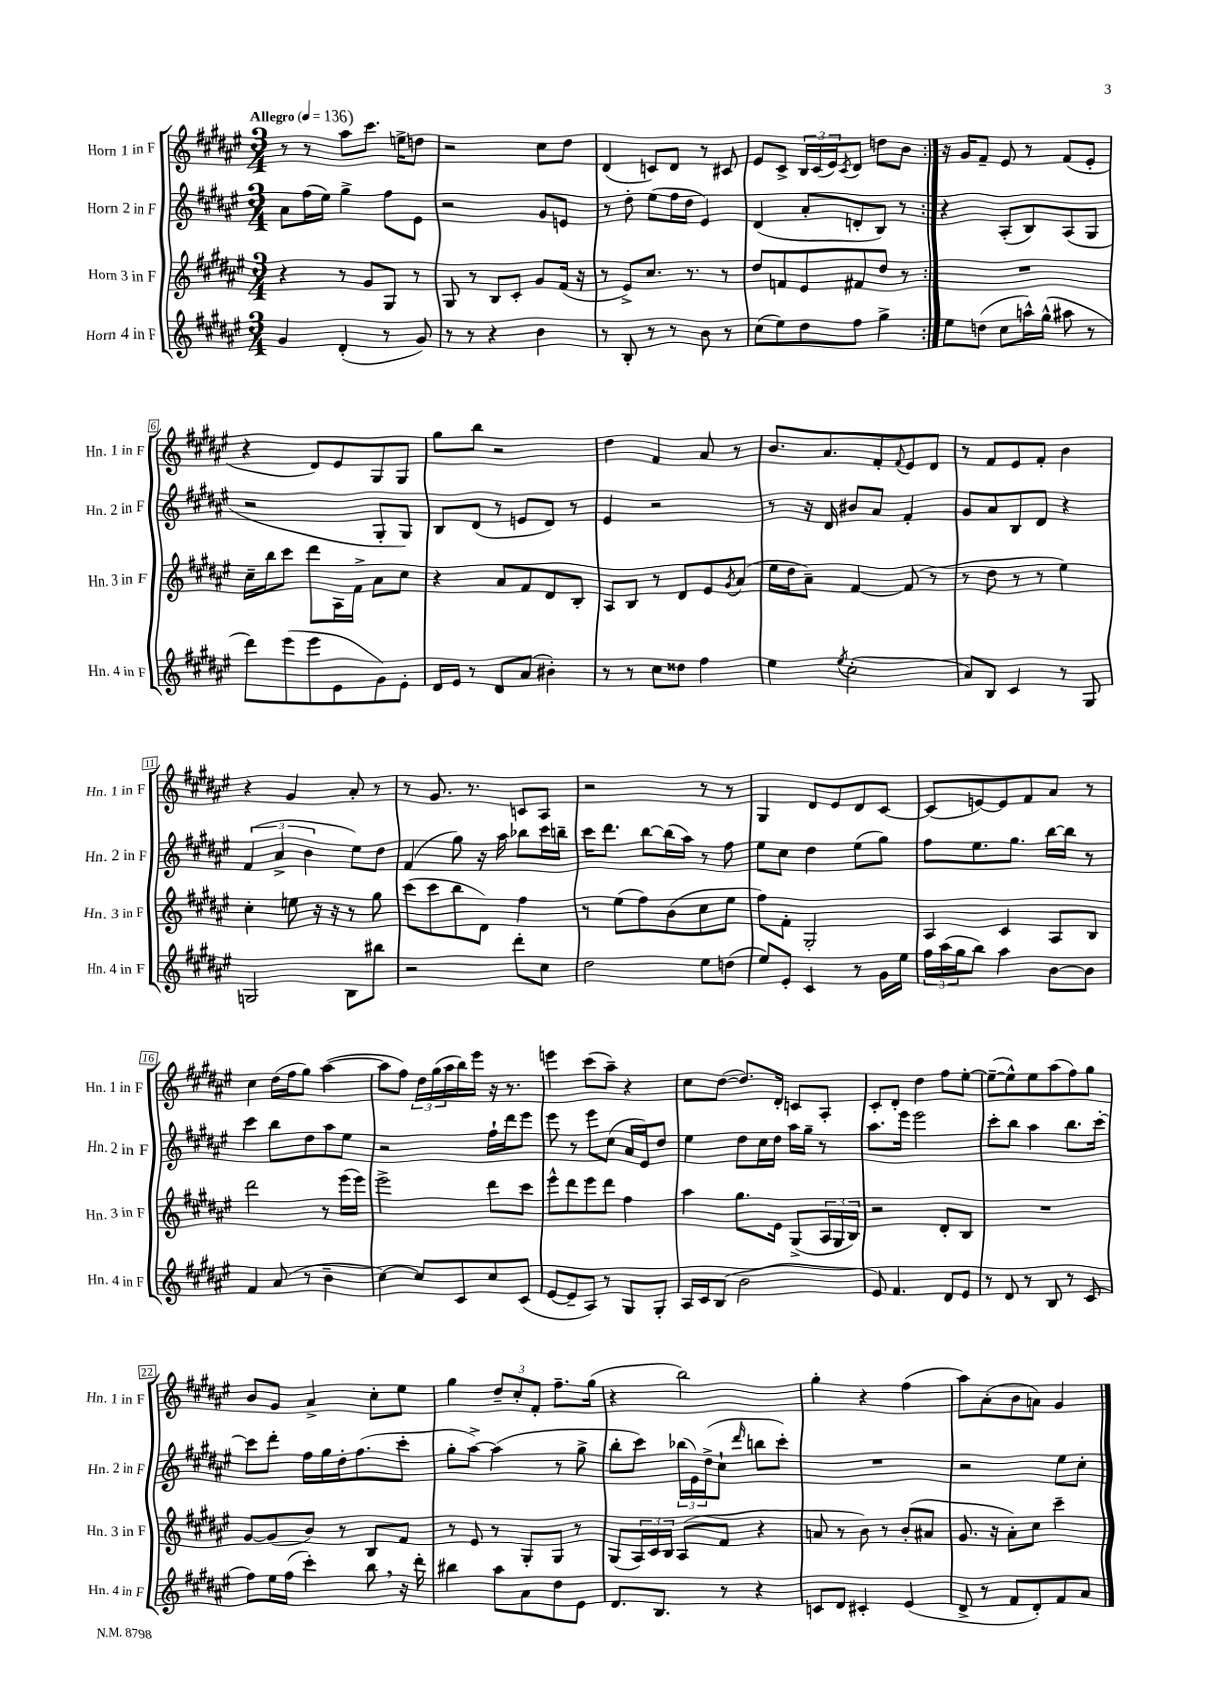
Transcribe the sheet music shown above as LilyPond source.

<<
\new StaffGroup <<
\new Staff = "s0" \with { instrumentName = "Horn 1 in F" shortInstrumentName = "Hn. 1 in F" } {
    \clef treble \key fis \major \numericTimeSignature \time 3/4 \tempo "Allegro" 4 = 136
    \repeat volta 2 { r8 r8 ais''8 cis'''8. e''16-> d''8 |
    r2 cis''8 dis''8 |
    dis'4( c'8) dis'8 r8 cis'8 |
    eis'8 cis'8-> \tuplet 3/2 { b16 cis'16( eis'16) } \acciaccatura { cis'8 } dis'8 d''8 b'8 | }
    r16 gis'16 fis'8-- eis'8 r8 fis'8( eis'8-. |
    r4 dis'8) eis'8 gis8 gis8 |
    gis''8 b''8 r2 |
    dis''4 fis'4 ais'8 r8 |
    b'8. ais'8. fis'8-. \appoggiatura { fis'8 } eis'8 dis'8 |
    r8 fis'8 eis'8 fis'8-. b'4 |
    r4 gis'4 ais'8-. r8 |
    r8 gis'8. r8. c'8 ais8 |
    r2 r8 r8 |
    gis4 dis'8 eis'8 dis'8 cis'8~ |
    cis'8( e'8~) e'8 fis'8 ais'8 r8 |
    cis''4 dis''16( fis''16 gis''8) ais''4~( |
    ais''8 fis''8) \tuplet 3/2 { dis''16 gis''16( ais''16 } b''16) eis'''16 r16 r8. |
    e'''4 cis'''8( ais''8--) r4 |
    cis''8 dis''8~( dis''8.) dis'16-. c'8 ais8-. |
    cis'8-. dis'8-. dis''4 fis''8 eis''8~-. |
    eis''8~--( eis''8-^) eis''8 ais''8( fis''8) gis''8 |
    b'8 gis'8 ais'4-> cis''8-. eis''8 |
    gis''4 \tuplet 3/2 { dis''8-- cis''8-. fis'8-. } fis''8.-- gis''16( |
    r4 b''2) |
    gis''4-. r4 fis''4( |
    ais''8) ais'8-.( b'8 a'8) gis'4 \bar "|." |
}
\new Staff = "s1" \with { instrumentName = "Horn 2 in F" shortInstrumentName = "Hn. 2 in F" } {
    \clef treble \key fis \major \numericTimeSignature \time 3/4
    \repeat volta 2 { ais'8 fis''16( eis''16) gis''4-> fis''8 eis'8 |
    r2 gis'8 e'8 |
    r8 dis''8-. eis''8( fis''16 dis''16 eis'4) |
    dis'4( ais'8-. d'8-. b8) r8 | }
    r4 ais8-.( b8) ais8( gis8 |
    r2 gis8-. gis8) |
    b8 dis'8( r8 e'8 dis'8) r8 |
    eis'4 r2 |
    r8 r16 dis'16 bis'8 ais'8 fis'4-. |
    gis'8 ais'8 b8 dis'8 r4 |
    \tuplet 3/2 { fis'4( ais'4-> b'4 } eis''8) dis''8 |
    fis'4( gis''8) r16 ais''16 bes''8 cis'''16 b''16-- |
    cis'''16 dis'''8. b''8~ b''16( ais''16) r8 fis''8 |
    eis''8 cis''8 dis''4 eis''8( gis''8) |
    fis''8 eis''8. gis''8. b''16~ b''16 r8 |
    cis'''4 b''8 dis''8 ais''8 eis''8 |
    r2 fis''16-! dis'''16 eis'''8 |
    eis'''8 r8 eis'''8 cis''8( ais'16 eis'16) dis''8 |
    eis''4 dis''8 cis''16 dis''16 ais''16 gis''16-- r8 |
    ais''8. eis'''16 eis'''2 |
    cis'''8-. b''8 ais''4 b''8. cis'''16~-. |
    cis'''8 dis'''8-. fis''16 gis''16 dis''16-. fis''8.( cis'''8-. |
    gis''8-. ais''8~->) ais''4( r8 gis''8-> |
    b''8-. cis'''8) \tuplet 3/2 { bes''16( eis'16) dis''16->( } cis''8-! \grace { dis'''16 } b''8 cis'''8-.) |
    R2. |
    r2 eis''8 cis''8-. \bar "|." |
}
\new Staff = "s2" \with { instrumentName = "Horn 3 in F" shortInstrumentName = "Hn. 3 in F" } {
    \clef treble \key fis \major \numericTimeSignature \time 3/4
    \repeat volta 2 { r4 r8 gis'8 gis8 r8 |
    gis8 r8 b8 cis'8-. gis'8 fis'16( r16 |
    r8 eis'8->) cis''8. r8. r8 |
    dis''8 f'8 eis'8 fis'8 dis''8 r8 | }
    R2. |
    cis''16-- b''16 cis'''8 dis'''8 ais16 fis'16-> ais'8 cis''8 |
    r4 ais'8 fis'8 dis'8 b8-. |
    ais8 b8 r8 dis'8 eis'8 \acciaccatura { gis'8 } ais'8( |
    eis''16 dis''16 ais'8--) fis'4~ fis'8( r8 |
    r8 dis''8 r8 r8 eis''4) |
    cis''4-. e''8 r16 r16 r8 gis''8 |
    cis'''8( cis'''8 b''8 dis'8) fis''4 |
    r8 eis''8( fis''8) b'8( cis''8 eis''8 |
    fis''8) fis'8-. gis2-. |
    ais4 cis'4 ais8 b8 |
    dis'''2 r8 eis'''16( eis'''16) |
    eis'''2-> dis'''8 cis'''8 |
    eis'''8-^ dis'''8 eis'''8 dis'''8 fis''4 |
    ais''4 gis''8. eis'16 gis8->( \tuplet 3/2 { ais16 gis16 b16) } |
    r2 dis'8-. b8 |
    R2. |
    gis'8~ gis'8( b'8) r8 b8 fis'8 |
    r8 eis'8 r8 gis8-. gis8 r8 |
    gis8( \tuplet 3/2 { ais16) cis'16 b16 } ais8( fis'8 r4 |
    a'8 r8 b'8) r8 b'8-.( ais'8 |
    gis'8. r16 ais'8-.) cis''8 cis'''4-- \bar "|." |
}
\new Staff = "s3" \with { instrumentName = "Horn 4 in F" shortInstrumentName = "Hn. 4 in F" } {
    \clef treble \key fis \major \numericTimeSignature \time 3/4
    \repeat volta 2 { gis'4 dis'4-.( r8 gis'8) |
    r8 r8 r4 b'4 |
    r8 b8-. r8 r8 b'8 r8 |
    cis''8( eis''8) dis''8 fis''8 gis''4-> | }
    eis''8 d''8( cis''8 a''16-^) gis''16-^( ais''8 r8 |
    dis'''8) eis'''8( eis'''8 eis'8 gis'8) eis'8-. |
    dis'16 eis'16 r8 dis'8 ais'8( bis'4-.) |
    r8 r8 cis''8 disis''8 fis''4 |
    eis''4 \acciaccatura { eis''8 } cis''2-.( |
    ais'8) b8 cis'4 r8 gis8 |
    g2 b8 bis''8 |
    r2 dis'''8-. cis''8 |
    dis''2 eis''8 d''8( |
    eis''8) eis'8-. cis'4 r8 gis'16 eis''16 |
    \tuplet 3/2 { fis''16 ais''16( gis''16 } b''8) ais''4 b'8~ b'8 |
    fis'4 ais'8( r8 b'4-- |
    cis''4~) cis''8 cis'8 cis''8 cis'8( |
    eis'8~ eis'8-- ais8) r8 gis8 gis8-. |
    ais16 cis'16 b8( b'2 |
    eis'8) fis'4. dis'8 eis'8 |
    r8 dis'8 r8 b8 r8 cis'8( |
    fis''8) eis''16 fis''16( cis'''4-.) b''8 \breathe r16 dis'''16-. |
    bis''4 ais''8 ais'8 dis''8 eis'8 |
    dis'8. b8. r8 r4 |
    c'8 dis'8 cis'4-. eis'4( |
    dis'8-> r8 fis'8 dis'8-.) fis'8 ais'8 \bar "|." |
}
>>
>>
\layout { \context { \Score \override BarNumber.stencil = #(make-stencil-boxer 0.1 0.3 ly:text-interface::print) } }
